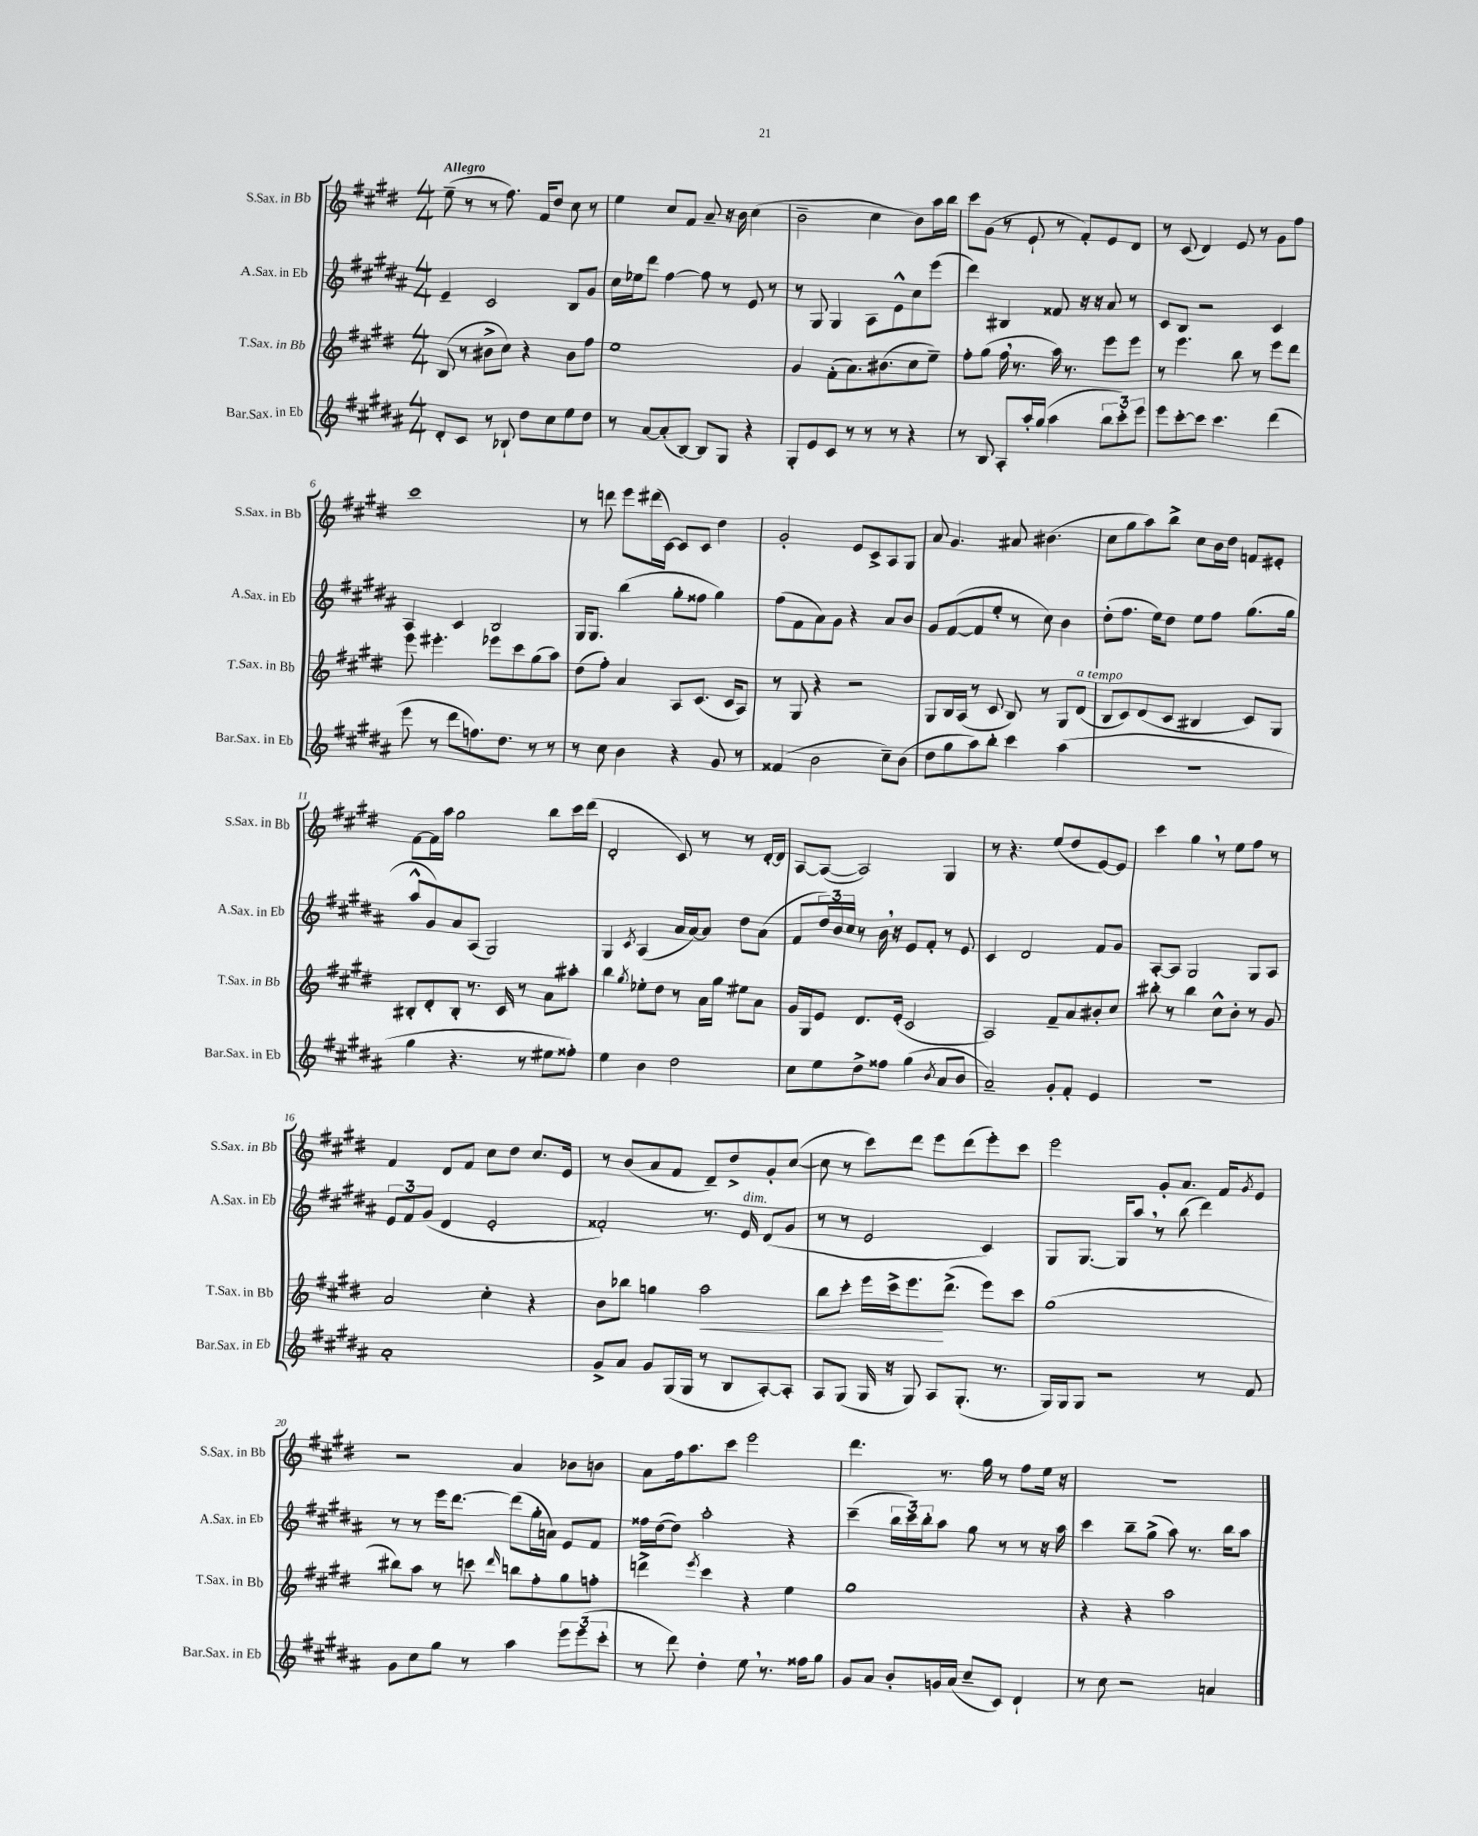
<<
\new StaffGroup <<
\new Staff = "s0" \with { instrumentName = "S.Sax. in Bb" shortInstrumentName = "S.Sax. in Bb" } {
    \clef treble \key e \major \numericTimeSignature \time 4/4 \tempo "Allegro"
    e''8--( r8 r8 fis''8.) fis'16 dis''8 cis''8 r8 |
    e''4 cis''8 fis'8 a'8-- r16 b'16 cis''4( |
    b'2-- cis''4 b'8) a''16 b''16 |
    cis'''8 gis'8( r8 e'8-! r8 fis'8-.) e'8 dis'8 |
    r8 cis'8( dis'4) e'8 r8 gis'8 fis''8 |
    cis'''1 |
    r8 d'''8 e'''8 dis'''16( cis'16~) cis'8 cis'8 dis''4 |
    gis'2-. e'8 cis'8-> a8 gis8 |
    a'8 gis'4. ais'8 bis'4.( |
    cis''8 gis''8 a''8) b''8-> cis''8 b'16 dis''16 f'8 eis'8-. |
    fis'8~ fis'16 a''16 gis''2 b''8 cis'''16 dis'''16( |
    dis'2-. cis'8) r8 r8 dis'16~-. dis'16 |
    a8~ a8~( a2) gis4 |
    r8 r4. e''8( dis''8 e'8~) e'8 |
    cis'''4 gis''4 \breathe r8 e''8 fis''8 r8 |
    fis'4 dis'8 fis'8 cis''8 dis''8 cis''8. e'16 |
    r8 b'8( a'8 fis'8 dis'8--) dis''8-> gis'8-. cis''8~( |
    cis''8 r8 cis'''8) dis'''8 e'''8 dis'''8( e'''8-.) cis'''8 |
    e'''2 gis'8-. a'8. fis'16 \acciaccatura { gis'8 } e'8 |
    r2 a'4 bes'8 b'8 |
    a'8 fis''16 a''8. cis'''8 e'''2 |
    dis'''4. r8. gis''16 r8 fis''8 e''16 r16 |
    R1 \bar "|." |
}
\new Staff = "s1" \with { instrumentName = "A.Sax. in Eb" shortInstrumentName = "A.Sax. in Eb" } {
    \clef treble \key b \major \numericTimeSignature \time 4/4
    e'4-- cis'2 b8 gis'8 |
    cis''16 ees''16 dis'''8 fis''4~ fis''8 r8 e'8 r8 |
    r8 gis8 gis4 ais8 e'8-^ cis''8 e'''8( |
    dis'''4) bis4 fisis'8 r16 r16 ais'8 r8 |
    cis'8 b8 r2 cis'4 |
    ais4 cis'4 b2 |
    gis16 gis8. b''4( gis''8-. fisis''8 gis''4) |
    fis''8( fis'8 ais'8) gis'8 r4 ais'8 b'8 |
    gis'8 fis'8~( fis'8 e''8-. r8 cis''8) b'4 |
    dis''8-.( fis''8. e''16) dis''8 e''8 fis''8 gis''8.( gis''16 |
    ais''8-^ gis'8) ais'8 ais8( gis2) |
    gis4 \acciaccatura { cis'8 } ais4( ais'16 ais'16~) ais'8 dis''8 ais'8( |
    fis'8 \tuplet 3/2 { dis''16) b'16 cis''16 } r8 b'16 \breathe r16 e'8 fis'8-. r8 e'8 |
    cis'4 dis'2 fis'8 gis'8 |
    ais8~-. ais8 gis2 gis8 ais8 |
    \tuplet 3/2 { e'8 fis'8 gis'8( } dis'4 e'2-. |
    fisis'2-.) r8. e'16^\markup { \italic "dim." } dis'8( gis'8 |
    r8 r8 e'2 cis'4) |
    gis8 gis8.~ gis16 ais''8 \breathe r8 b''8( dis'''4) |
    r8 r8 e'''16 dis'''8.~ dis'''8( gis''16-. a'16) e'8 fis'8 |
    fisis''16 dis''16~( dis''8) ais''2-. r4 |
    cis'''4--( \tuplet 3/2 { b''16 cis'''16) b''16-. } ais''8 gis''8 r8 r8 r16 ais''16 |
    cis'''4 b''8-- gis''8->( ais''8) r8. b''16 ais''8 \bar "|." |
}
\new Staff = "s2" \with { instrumentName = "T.Sax. in Bb" shortInstrumentName = "T.Sax. in Bb" } {
    \clef treble \key e \major \numericTimeSignature \time 4/4
    b8( r8 bis'8-> cis''8) r4 bis'8 fis''8 |
    e''1 |
    gis'4 fis'8-.( a'8.) bis'8.( cis''8 e''8--) |
    fis''8-. gis''8( fis''16 \breathe r8. a''16) r8. e'''8 e'''8 |
    r8 e'''4. b''8 r8 e'''8 dis'''8 |
    e'''8 eis'''4.-. ees'''8 cis'''8 gis''8( a''8) |
    dis''8( fis''8-.) a'4 a8 cis'8.( cis'16 a8) |
    r8 gis8 r4 r2 |
    gis8 b16 a16( r8 cis'8 b8) r8 gis8 dis'8^\markup { \italic "a tempo" }( |
    b8 cis'8) dis'8( cis'8 bis4 cis'8) gis8 |
    bis8-. dis'8-. bis8-. r8. cis'16 r8 a'8 ais''8-. |
    b''4 \acciaccatura { gis''8 } ees''8-. dis''8 r8 a'16 gis''16 eis''8 a'8 |
    gis'16 gis16 e'8 dis'8. e'16-.( cis'2 |
    a2) fis'8-- a'8 bis'8-. cis''8 |
    bis''8-. r8 bis''4 cis''8-^ b'8-. r8 gis'8 |
    a'2 cis''4-. r4 |
    b'8 bes''8 g''4 a''2\< |
    b''8 cis'''8-. e'''16 cis'''16-> e'''8.\! dis'''8.->( e'''8) cis'''8 |
    gis''1( |
    bis''8) a''8 r8 c'''8 \grace { dis'''16 } b''8 fis''8-. gis''8 f''8-. |
    d'''4-> \acciaccatura { e'''8 } cis'''4 r4 e''4 |
    gis''1 |
    r4 r4 a''2 \bar "|." |
}
\new Staff = "s3" \with { instrumentName = "Bar.Sax. in Eb" shortInstrumentName = "Bar.Sax. in Eb" } {
    \clef treble \key b \major \numericTimeSignature \time 4/4
    dis'8-. cis'8 r8 bes8-! dis''8 cis''8 e''8 dis''8 |
    r8 ais'8~ ais'8-.( b8~) b8 gis8 r4 |
    gis8-. e'8 cis'8 r8 r8 r8 r4 |
    r8 b8 ais8-. ais''16-. gis''16( ais''4 \tuplet 3/2 { b''8 cis'''8-.) e'''8 } |
    e'''8 cis'''8~-. cis'''8 cis'''4. dis'''4( |
    e'''8 r8 dis'''8 f''8.) dis''8. r8 r8 |
    r8 cis''8 b'4 r4 gis'8 r8 |
    fisis'4( b'2 cis''8--) b'8( |
    dis''8 gis''8 ais''8) b''8-. cis'''4 ais''4( |
    R1 |
    gis''4 r4. r8 eis''8 fisis''8-.) |
    e''4 b'4 dis''2 |
    cis''8 e''8 dis''8-> fisis''8 gis''4( \acciaccatura { b'8 } ais'8 b'8 |
    ais'2--) gis'8-. fis'8-. e'4 |
    R1 |
    ais'1-. |
    gis'8-> ais'8 gis'8 gis16( gis16 r8 b8 ais8~-.) ais8-. |
    ais8 gis8( gis16 r16 gis8) ais8 gis8.-.( r8. |
    gis16) gis16 gis8 r2 r8 fis'8 |
    gis'8 cis''8 gis''8 r8 ais''4 \tuplet 3/2 { e'''8 e'''8( cis'''8-. } |
    r8 dis'''8) dis''4-. e''8 \breathe r8. fisis''16 gis''8 |
    gis'8 ais'8 b'8-. g'16 ais'16( cis''8-- cis'8) dis'4-! |
    r8 cis''8 r2 a'4 \bar "|." |
}
>>
>>
